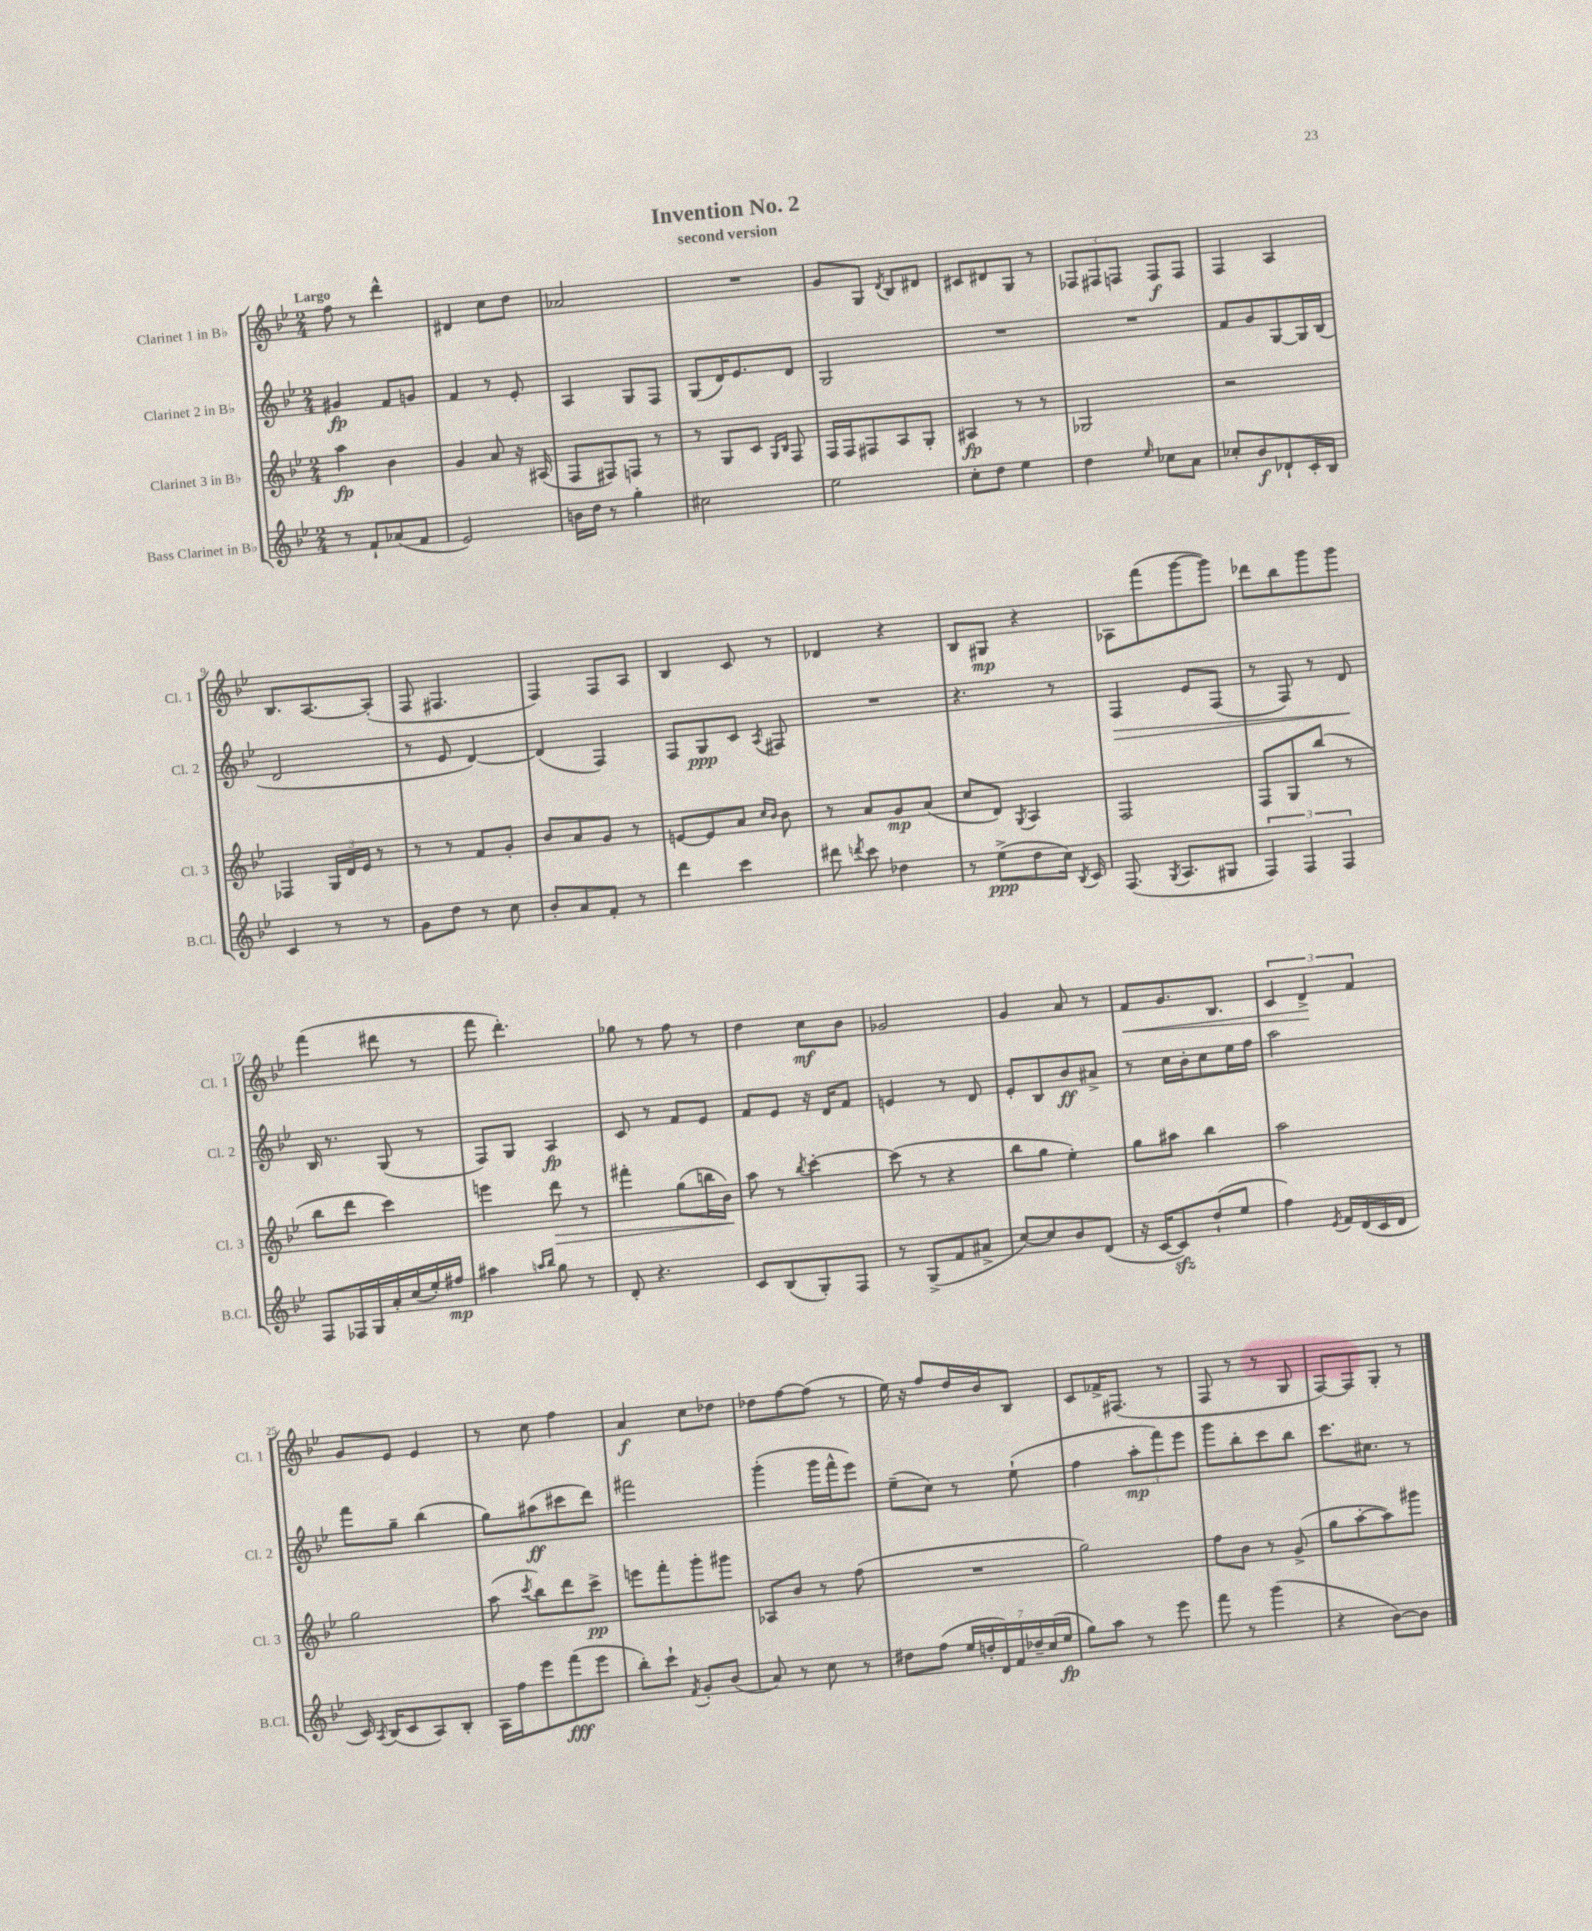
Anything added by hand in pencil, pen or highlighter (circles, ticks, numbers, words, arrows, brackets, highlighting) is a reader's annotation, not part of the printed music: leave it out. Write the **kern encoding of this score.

**kern	**kern	**kern	**kern
*staff4	*staff3	*staff2	*staff1
*clefG2	*clefG2	*clefG2	*clefG2
*k[b-e-]	*k[b-e-]	*k[b-e-]	*k[b-e-]
*M2/4	*M2/4	*M2/4	*M2/4
8r	4aa	4g#	8ff
8f`	.	.	8r
(8a-	4b-	8f	4ddd^^
8f	.	8g	.
=	=	=	=
2e-)	4g	4f	4d#
.	8a	8r	8cc
.	16r	8e-'	8dd
.	(16A#	.	.
=	=	=	=
16b	8F	4A	2a-
16dd	.	.	.
8r	8F#)	.	.
4gg'	8F	8G	.
.	8r	8F	.
=	=	=	=
2cc#	8r	(8G	2r
.	8G	16d)	.
.	.	8.e-	.
.	8c	.	.
.	16qqG	.	.
.	16qqB-	.	.
.	8F	8d	.
=	=	=	=
2ee-	16F	2G	8g
.	16F	.	.
.	8F#	.	8G
.	.	.	8qd
.	8A	.	8B-
.	8G'	.	8d#
=	=	=	=
8cc'	4A#	2r	8c#
8dd	.	.	8d#
4ee-	8r	.	8G
.	8r	.	8r
=	=	=	=
4dd	2G-	2r	12F-
.	.	.	12F#
.	.	.	12F
16qqee-	.	.	.
8cc-	.	.	8F
8a	.	.	8F
=	=	=	=
8cc-'	2r	8f	4F
8b-	.	8g	.
8d-`	.	[8G	4A
16c'	.	16G]	.
16B-	.	(16B-	.
=	=	=	=
4c	4F-	2d	8.B-
.	.	.	[8.A
8r	24G	.	.
.	24d	.	.
.	24e-	.	.
8r	8r	.	(8A']
=	=	=	=
8g	8r	8r	8F
8dd	8r	8e-	4.F#
8r	8f	[4d)	.
8cc	8g'	.	.
=	=	=	=
8b-'	8b-	(4d]	4F)
8a	8a	.	.
8f'	8g	4F)	8F
8r	8r	.	8A
=	=	=	=
4ddd	[8e	8F	4B-
.	8e]	8G	.
4ccc	8a	8c	8c
.	16qqcc	.	.
.	16qqb-	8qA	.
.	8b-	8F#	8r
=	=	=	=
8ddd#	8r	2r	4d-
8qddd	.	.	.
8ccc	8a	.	.
4dd-	8g	.	4r
.	(8a	.	.
=	=	=	=
8r	8cc	4.r	8B-
(8ee-^	8d)	.	8G#
.	8qG	.	.
8dd	4A	.	4r
16cc)	.	8r	.
8qB-	.	.	.
16c	.	.	.
=	=	=	=
(8.F	2F	4F	8A-
.	.	.	(8fff
8qG	.	.	.
8.A	.	.	.
.	.	8e-	[8ggg
8G#	.	(8F	8ggg])
=	=	=	=
6F)	8F	8r	8ddd-
.	8G	8F)	8bb-
6F	.	.	.
.	(8bb-	8r	8ggg
6F	.	.	.
.	8r	8d	8ggg
=	=	=	=
8F	8bb-	16B-	(4fff
.	.	8.r	.
16F-	8ddd	.	.
16G	.	.	.
16a'	4ccc)	(8G	8ddd#
(16cc	.	.	.
16ee-')	.	8r	8r
16ff#	.	.	.
=	=	=	=
4aa#	4eee	8F)	8fff
.	.	8G	4.ddd')
16qqaa	.	.	.
16qqbb-	.	.	.
8gg	8ddd	4A	.
8r	8r	.	.
=	=	=	=
8d'	4fff#'	8c	8gg-
4.r	.	8r	8r
.	(8gg	8f	8ff
.	16bb	8e-	8r
.	16b-)	.	.
=	=	=	=
8c	8aa	8f	4dd
(8B-	8r	8e-	.
.	8qbb-	.	.
8G')	[4ccc'	16r	8cc
.	.	16d	.
8F	.	8f	8b-
=	=	=	=
8r	(8ccc]	4e	2g-
(8G^	8r	.	.
8f	4r	8r	.
8a#^	.	8d	.
=	=	=	=
[8cc)	8bb-	8e-'	4g
8cc]	8gg	8B-	.
8b-	4ee-')	8b-	8a
(8d	.	8a#^	8r
=	=	=	=
16r	8gg	8r	8f
[16c	.	.	.
8c])	8aa#	16cc	8.g
.	.	16b-'	.
(8dd`	4bb-	8cc	.
.	.	.	8.B-
8ee-	.	16ee-	.
.	.	16ff	.
=	=	=	=
4ff)	2aa	2aa	6c
.	.	.	6d^
8qe-	.	.	.
16f	.	.	.
(16d	.	.	.
.	.	.	6f
16c	.	.	.
16d	.	.	.
=	=	=	=
16c)	2gg	8fff	8g
8qA	.	.	.
(16B-	.	.	.
8c	.	8gg~	8e-
8A)	.	(4bb-	4e-
8B-'	.	.	.
=	=	=	=
16A	(8aa	8gg)	8r
16ff	.	.	.
.	8qccc	.	.
8eee-	8bb-)	(8aa#	8cc
(8fff	8ddd	8ccc#	4ff
8eee-	8ccc^	8ddd)	.
=	=	=	=
8bb-')	8eee	2fff#	4a
8ccc`	8fff'	.	.
8qf	.	.	.
8g'	8ggg'	.	8cc
(8b-	8ggg#	.	8dd-
=	=	=	=
8a)	8A-	(4ggg'	8dd-
8r	8b-	.	[8ff
8cc	8r	16ggg	(8ff]
.	.	16fff^^	.
8r	(8ff	8eee-)	8r
=	=	=	=
8dd#	2r	(8ee-~	16ee-)
.	.	.	16r
(8ff	.	8cc)	8ff
28ee-	.	8r	16dd
28dd'	.	.	.
.	.	.	16b-
28d)	.	.	.
28f	.	.	.
.	.	(8ee-`	8B-
28dd-~	.	.	.
(28cc	.	.	.
28ee-	.	.	.
=	=	=	=
8gg)	2gg)	4ff	8c
8aa	.	.	16f-^
.	.	.	(8.F#
8r	.	12aa'	.
.	.	12fff)	.
8eee-	.	.	8r
.	.	12eee-	.
=	=	=	=
8fff	8ff	8ggg	8F
8r	8b-	8bb-'	8r
(4ggg	8r	8ccc	8r
.	(8g^	8bb-	8G
=	=	=	=
4r	8gg	8.ccc	[8F)
.	[8aa'	.	8F]
.	.	8.cc#	.
[8b-)	8aa])	.	8G'
8b-]	8ggg#	8r	8r
==	==	==	==
*-	*-	*-	*-
